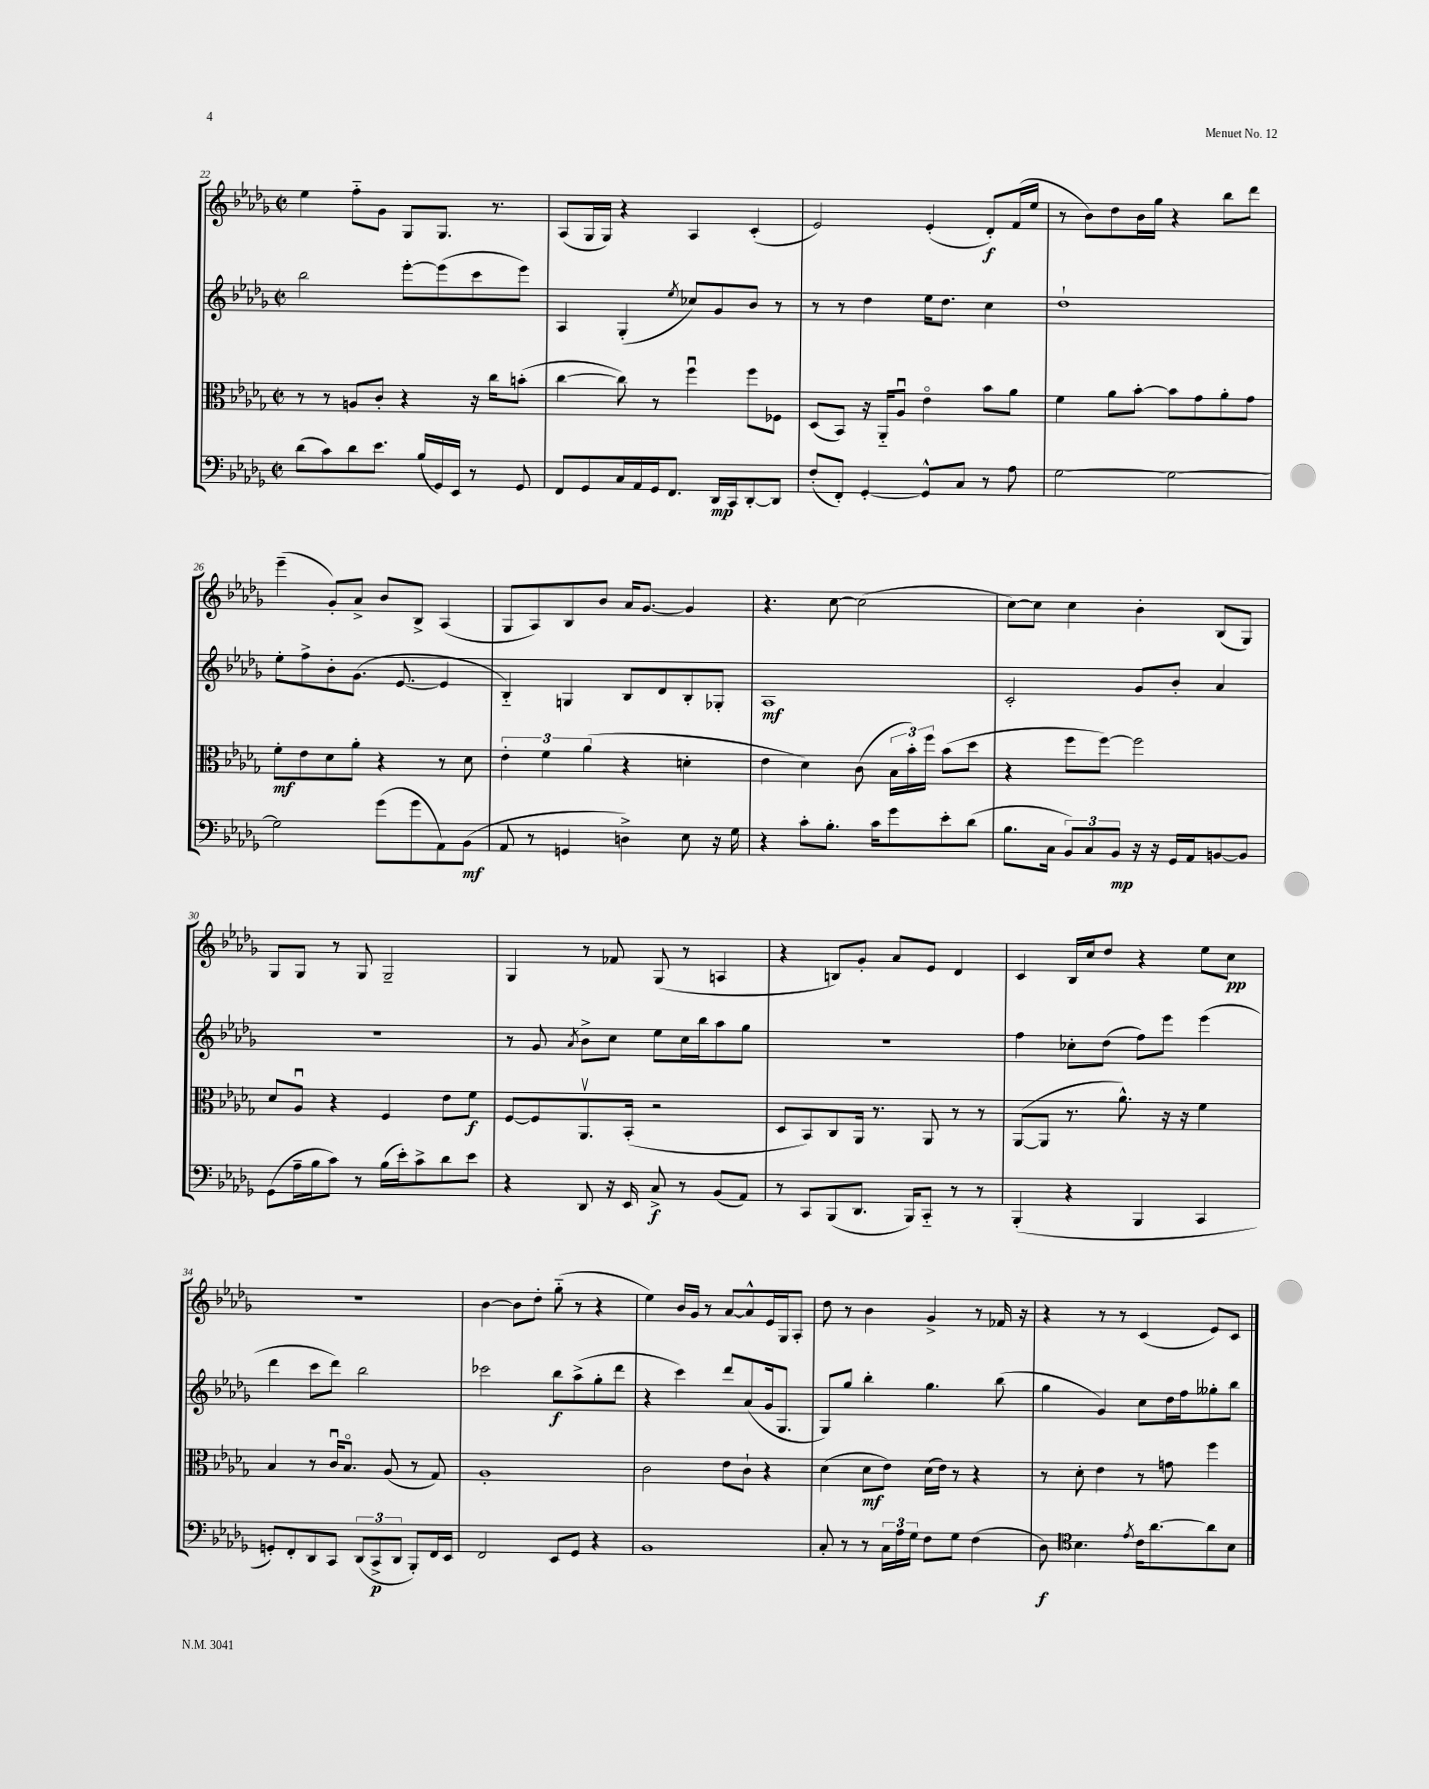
<<
\new StaffGroup <<
\new Staff = "s0" {
    \clef treble \key des \major \defaultTimeSignature \time 2/2
    \autoBeamOff ees''4 f''8[-_ ges'8] ges8[ ges8.] r8. |
    aes8[( ges16 ges16]) r4 aes4 c'4-.( |
    ees'2) ees'4-.( des'8[-.\f) f'16( ees''16] |
    r8 bes'8[) des''8 bes'16 ges''16] r4 bes''8[ des'''8] |
    ees'''4--( ges'8[-.) aes'8]-> bes'8[ bes8]-> aes4( |
    ges8[ aes8) bes8 bes'8] aes'16[ ges'8.]~ ges'4 |
    r4. c''8~ c''2( |
    c''8[~) c''8] c''4 bes'4-. bes8[( ges8]) |
    ges8[ ges8] r8 ges8 ges2-- |
    ges4 r8 fes'8 ges8( r8 a4 |
    r4 b8[) ges'8]-. aes'8[ ees'8] des'4 |
    c'4 bes16[ c''16 des''8] r4 ees''8[ c''8]\pp |
    R1 |
    bes'4~ bes'8[ des''8]-. ges''8-_( r8 r4 |
    ees''4) bes'16[ ges'16] r8 aes'8[~ aes'8-^ ees'16 ges16 aes8]-. |
    des''8 r8 bes'4 ges'4-> r8 fes'16 r16 |
    r4 r8 r8 c'4( ees'8[) c'8] \bar "|." |
}
\new Staff = "s1" {
    \clef treble \key des \major \defaultTimeSignature \time 2/2
    \autoBeamOff bes''2 ees'''8[~-. ees'''8( c'''8 ees'''8]) |
    aes4 ges4-.( \acciaccatura { ees''8 } ces''8[) ges'8 bes'8] r8 |
    r8 r8 des''4 ees''16[ des''8.] c''4 |
    des''1-! |
    ees''8[-. f''8-> bes'8-. ges'8.]( ees'8.~ ees'4 |
    bes4-_) g4 bes8[ des'8 bes8-. ges8]-. |
    aes1\mf |
    c'2-. ges'8[ bes'8]-. aes'4 |
    R1 |
    r8 ges'8 \acciaccatura { aes'8 } bes'8[-> c''8] ees''8[ c''16 bes''16 aes''8 ges''8] |
    R1 |
    f''4 ces''8[-. des''8]( f''8[) ees'''8] ees'''4( |
    des'''4 c'''8[ des'''8]) bes''2 |
    ces'''2 bes''8[\f aes''8->( ges''8-. des'''8] |
    r4 c'''4) des'''8[ aes'8( ges'16 ges8.] |
    ges8[) ges''8] bes''4-. ges''4. bes''8( |
    ges''4 ges'4) c''8[ des''16 f''16 geses''8-. bes''8] \bar "|." |
}
\new Staff = "s2" {
    \clef alto \key des \major \defaultTimeSignature \time 2/2
    \autoBeamOff r8 r8 a8[ c'8]-. r4 r16 c''16[ b'8]-.( |
    c''4~ c''8) r8 f''4\downbow f''8[ fes8] |
    des8[( bes,8]) r16 aes,16[-_ aes8]\downbow ees'4\flageolet bes'8[ aes'8] |
    f'4 aes'8[ bes'8]~-. bes'8[ ges'8 aes'8-. ges'8] |
    f'8[-.\mf ees'8 des'8 aes'8]-. r4 r8 des'8 |
    \tuplet 3/2 { ees'4-. f'4 aes'4( } r4 d'4-. |
    ees'4 des'4) c'8( \tuplet 3/2 { bes16[ bes'16-.) f''16] } bes'8[( des''8] |
    r4 f''8[ f''8]~) f''2 |
    des'8[ aes8]\downbow r4 f4 ees'8[ f'8]\f |
    f8[~ f8 aes,8.\upbow bes,16]-.( r2 |
    des8[ bes,8) c8 aes,16] r8. aes,8 r8 r8 |
    aes,8[~( aes,8] r8. aes'8.-^) r16 r16 f'4 |
    bes4 r8 c'16[\downbow bes8.]\flageolet aes8( r8 ges8) |
    aes1-. |
    c'2 ees'8[ c'8]-! r4 |
    des'4( des'8[\mf ees'8]) des'16[( ees'16]) r8 r4 |
    r8 des'8-. ees'4 r8 g'8 f''4 \bar "|." |
}
\new Staff = "s3" {
    \clef bass \key des \major \defaultTimeSignature \time 2/2
    \autoBeamOff des'8[( c'8) des'8 ees'8.] bes16[( ges,16) ees,16] r8 ges,8 |
    f,8[ ges,8 c16 aes,16 ges,16 f,8.] des,16[\mp c,16 des,8~-. des,8] |
    f8[-.( f,8]-.) ges,4~-. ges,8[-^ c8] r8 aes8 |
    ges2~ ges2~ |
    ges2 ges'8[( ges'8 aes,8) bes,8]\mf( |
    aes,8 r8 g,4 d4->) ees8 r16 ges16 |
    r4 c'8[-. bes8.]-. c'16[ ges'8 ees'8-. des'8]( |
    bes8.[ c16] \tuplet 3/2 { bes,8[) c8 bes,8]\mp } r16 r16 ges,16[ aes,16 b,8~ b,8] |
    ges,8[( aes16-- bes16 c'8]) r8 bes16[( ees'16-.) c'8-> des'8 ees'8] |
    r4 des,8 r16 ees,16 c8->\f r8 bes,8[( aes,8]) |
    r8 c,8[ bes,,8( des,8.] bes,,16[) c,8]-_ r8 r8 |
    bes,,4-.( r4 bes,,4 c,4 |
    g,8[-.) f,8-. des,8 c,8] \tuplet 3/2 { des,8[( c,8->\p des,8] } bes,,8[-.) f,16 ees,16] |
    f,2 ees,8[ ges,8] r4 |
    bes,1 |
    c8-. r8 r8 \tuplet 3/2 { c16[ aes16 ges16] } f8[ ges8] f4( |
    des8\f) \clef tenor bes4. \acciaccatura { ees'8 } c'16[ aes'8.~ aes'8 bes8] \bar "|." |
}
>>
>>
\layout { \context { \Score currentBarNumber = #22 } }
